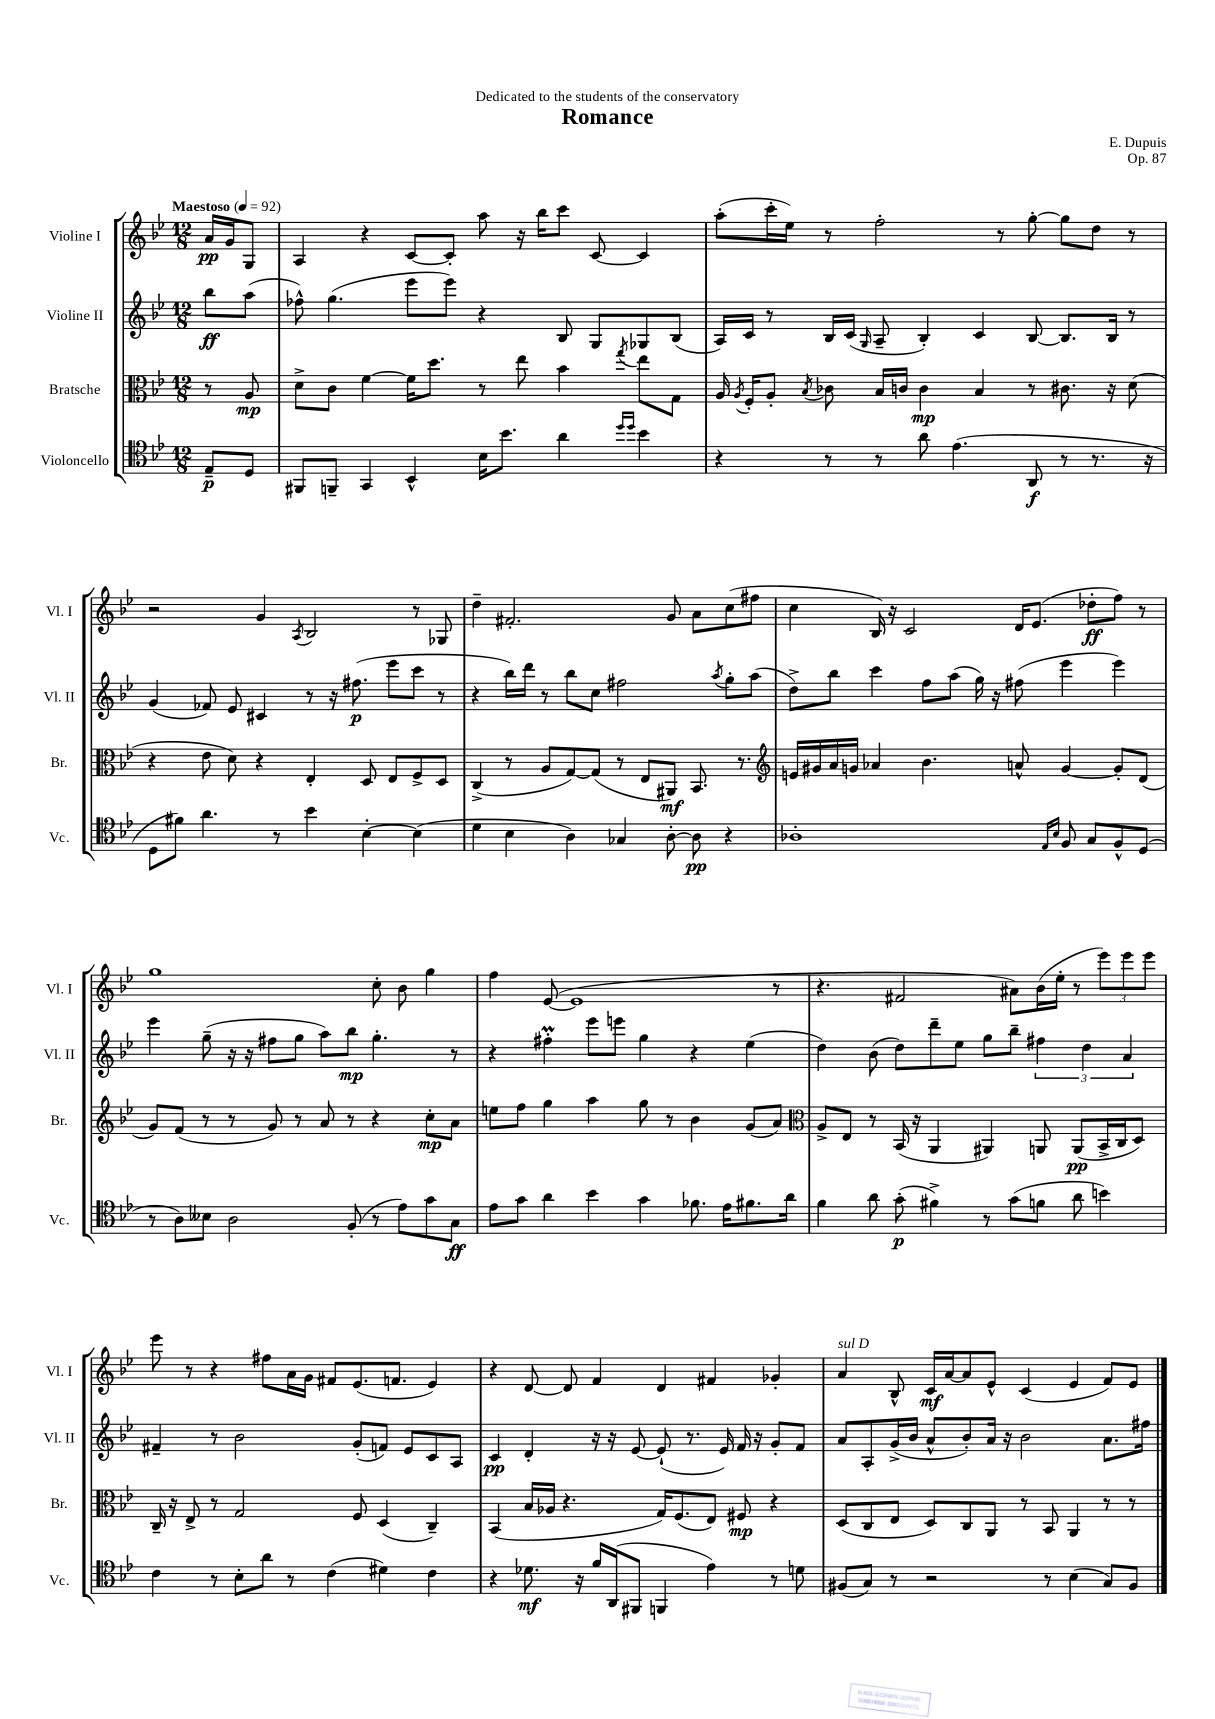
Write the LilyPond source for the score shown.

\header { title = "Romance" composer = "E. Dupuis" dedication = "Dedicated to the students of the conservatory" opus = "Op. 87" }
<<
\new StaffGroup <<
\new Staff = "s0" \with { instrumentName = "Violine I" shortInstrumentName = "Vl. I" } {
    \clef treble \key bes \major \numericTimeSignature \time 12/8 \partial 4 \tempo "Maestoso" 4 = 92
    \autoBeamOff a'16[\pp g'16 g8] |
    a4 r4 c'8[~ c'8]-. a''8 r16 bes''16[ c'''8] c'8~ c'4 |
    a''8[-.( c'''16-. ees''16]) r8 f''2-. r8 g''8~-. g''8[ d''8] r8 |
    r2 g'4 \acciaccatura { a8 } bes2 r8 ges8 |
    d''4-- fis'2.-. g'8 a'8[ c''8( fis''8] |
    c''4 bes16) r16 c'2 d'16[ ees'8.]( des''8[-.\ff f''8]) r8 |
    g''1 c''8-. bes'8 g''4 |
    f''4 ees'8~( ees'1 r8 |
    r4. fis'2 ais'8[) bes'16( ees''16]-. r8 \tuplet 3/2 { ees'''8[) ees'''8 ees'''8] } |
    ees'''8 r8 r4 fis''8[ a'16 g'16] fis'8[ ees'8.( f'8.] ees'4) |
    r4 d'8~ d'8 f'4 d'4 fis'4 ges'4-. |
    a'4^\markup { \italic "sul D" } bes8-^ c'16[\mf a'16~ a'8 ees'8]-^ c'4( ees'4 f'8[) ees'8] \bar "|." |
}
\new Staff = "s1" \with { instrumentName = "Violine II" shortInstrumentName = "Vl. II" } {
    \clef treble \key bes \major \numericTimeSignature \time 12/8 \partial 4
    \autoBeamOff bes''8[\ff a''8]( |
    fes''8-^) g''4.( ees'''8[ ees'''8]) r4 bes8 g8[ ges8 bes8]( |
    a16[) c'16] r8 bes16[ c'16]( \grace { g16 } a8-- bes4-.) c'4 bes8~ bes8.[ bes16] r8 |
    g'4( fes'8) ees'8 cis'4 r8 r16 fis''8.\p( ees'''8[ c'''8] r8 |
    r4 bes''16[) d'''16] r8 bes''8[ c''8] fis''2 \acciaccatura { a''8 } g''8[-. a''8]( |
    d''8[->) bes''8] c'''4 f''8[ a''8]( g''16) r16 fis''8( ees'''4 ees'''4) |
    ees'''4 g''8--( r16 r16 fis''8[ g''8] a''8[) bes''8]\mp g''4.-. r8 |
    r4 fis''4-.\prall ees'''8[ e'''8] g''4 r4 ees''4( |
    d''4) bes'8( d''8[) d'''8-- ees''8] g''8[ bes''8]-- \tuplet 3/2 { fis''4 d''4 a'4 } |
    fis'4-- r8 bes'2 g'8[-.( f'8]) ees'8[ c'8 a8] |
    c'4\pp d'4-. r16 r16 ees'8~ ees'8-!( r8. ees'16) f'16 r16 g'8[-. f'8] |
    a'8[ a8-. g'16->( bes'16] a'8[-^ bes'8-.) a'16] r16 bes'2 a'8.[ fis''16] \bar "|." |
}
\new Staff = "s2" \with { instrumentName = "Bratsche" shortInstrumentName = "Br." } {
    \clef alto \key bes \major \numericTimeSignature \time 12/8 \partial 4
    \autoBeamOff r8 a8\mp |
    d'8[-> c'8] f'4~ f'16[ d''8.] r8 ees''8 bes'4 \acciaccatura { g''8 } ees''8[ g8] |
    a16 \acciaccatura { a8 } f16[-. a8]-. \acciaccatura { bes8 } ces'8 bes16[ c'16] c'4\mp bes4 r8 cis'8. r16 d'8( |
    r4 ees'8 d'8) r4 ees4-. d8 ees8[ f8-> d8] |
    c4->( r8 a8[ g8~) g8]( r8 ees8[ ais,8]\mf) bes,8. r8. |
    \clef treble e'16[ gis'16 a'16 g'16] aes'4 bes'4. a'8-^ g'4~ g'8[-. d'8]( |
    g'8[) f'8]( r8 r8 g'8) r8 a'8 r8 r4 c''8[-.\mp a'8] |
    e''8[ f''8] g''4 a''4 g''8 r8 bes'4 g'8[( a'8]) |
    \clef alto a8[-> ees8] r8 bes,16( r16 a,4 ais,4) a,8 a,8[\pp( bes,16-> c16 d8]) |
    c16-- r16 ees8-> r8 g2 f8 d4( c4--) |
    bes,4( bes16[ aes16] r4. g16[) f8.( ees8]) fis8\mp r4 |
    d8[( c8 ees8] d8[) c8 a,8] r8 bes,8 a,4 r8 r8 \bar "|." |
}
\new Staff = "s3" \with { instrumentName = "Violoncello" shortInstrumentName = "Vc." } {
    \clef tenor \key bes \major \numericTimeSignature \time 12/8 \partial 4
    \autoBeamOff ees8[--\p d8] |
    fis,8[ f,8]-- g,4 bes,4-^ bes16[ bes'8.] a'4 \grace { d''16[ d''16] } bes'4 |
    r4 r8 r8 a'8 ees'4.( a,8\f r8 r8. r16 |
    d8[ fis'8]) a'4. r8 bes'4 bes4~-. bes4( |
    d'4 bes4 a4) ges4 a8~-. a8\pp r4 |
    aes1-. \grace { ees16[ bes16] } f8 g8[ f8-^ d8]( |
    r8 a8[) beses8] a2 f8-.( r8 ees'8[) g'8 g8]\ff |
    ees'8[ g'8] a'4 bes'4 g'4 fes'8. ees'16[ fis'8. a'16] |
    f'4 a'8 g'8-.\p( fis'4->) r8 g'8[( f'8] a'8 b'4) |
    c'4 r8 bes8[-. a'8] r8 c'4( dis'4) c'4 |
    r4 des'8.\mf r16 f'16[ a,16( fis,8] f,4 ees'4) r8 d'8 |
    fis8[( g8]) r8 r2 r8 bes4( g8[) fis8] \bar "|." |
}
>>
>>
\layout { \context { \Score \remove "Bar_number_engraver" } }
